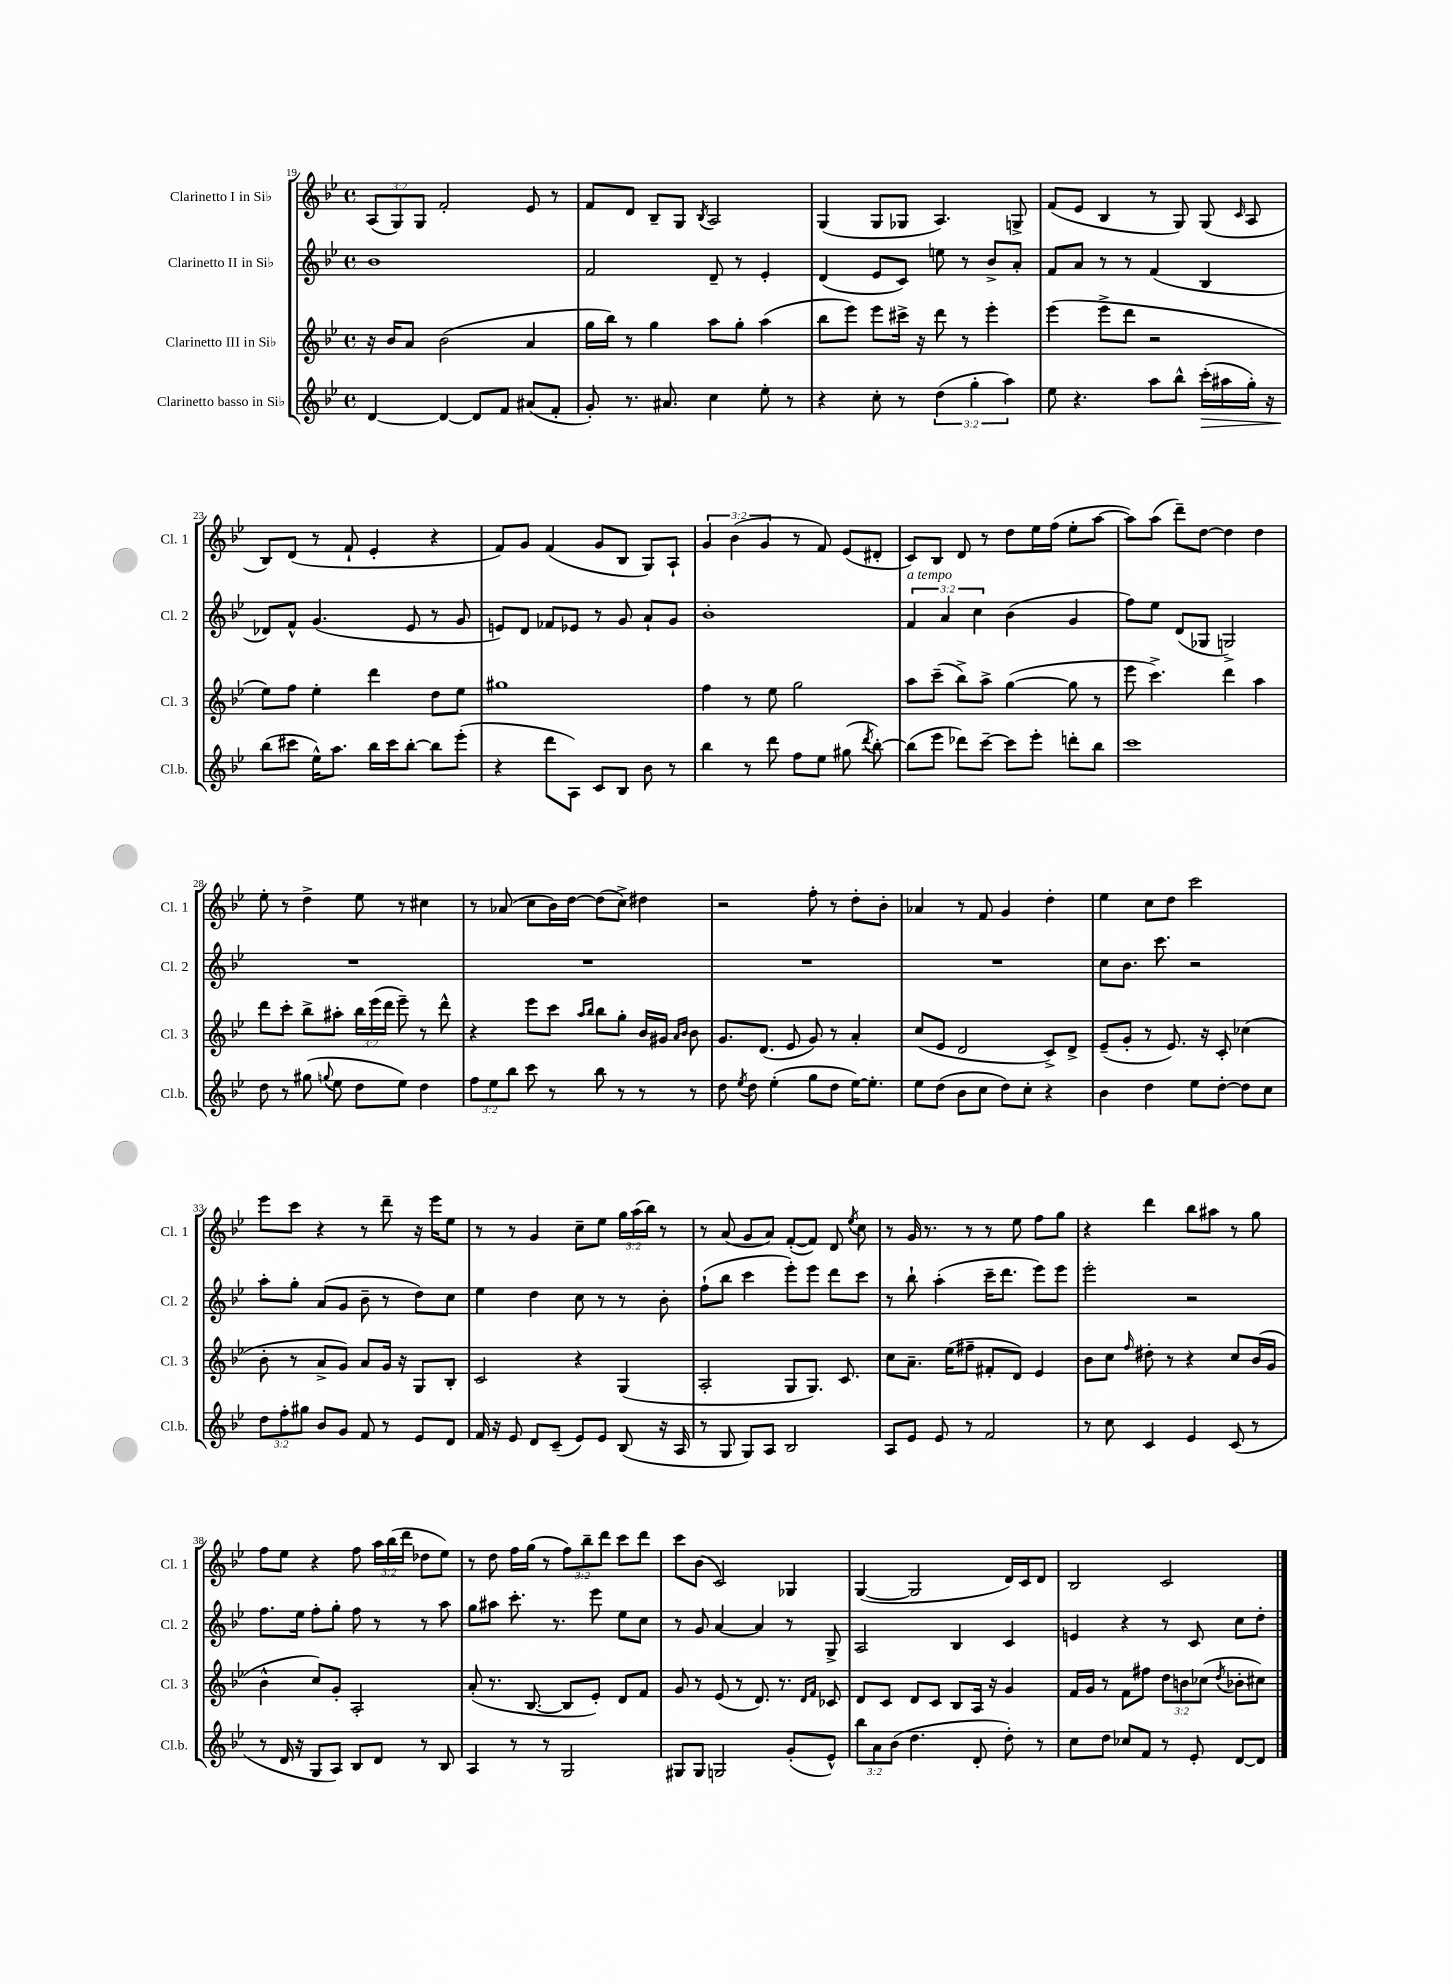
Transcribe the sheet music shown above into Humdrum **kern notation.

**kern	**dynam	**kern	**kern	**kern
*part4	*part4	*part3	*part2	*part1
*staff4	*staff4	*staff3	*staff2	*staff1
*I"Clarinetto basso in Si♭	*	*I"Clarinetto III in Si♭	*I"Clarinetto II in Si♭	*I"Clarinetto I in Si♭
*I'Cl.b.	*	*I'Cl. 3	*I'Cl. 2	*I'Cl. 1
*clefG2	*	*clefG2	*clefG2	*clefG2
*k[b-e-]	*	*k[b-e-]	*k[b-e-]	*k[b-e-]
*M4/4	*	*M4/4	*M4/4	*M4/4
*met(c)	*	*met(c)	*met(c)	*met(c)
=19	=19	=19	=19	=19
[4d/	.	16r	1b-	(12A/L
.	.	16b-/KL	.	.
.	.	.	.	12G/)
.	.	8a/J	.	.
.	.	.	.	12G/J
4d/_	.	(2b-\	.	2f'/
8d/L]	.	.	.	.
8f/J	.	.	.	.
(8a#X/L	.	4a/	.	8e-/
8f'/J	.	.	.	8r
=20	=20	=20	=20	=20
8g'/)	.	16gg\LL	2f/	8f/L
.	.	16bb-\JJ)	.	.
8.r	.	8r	.	8d/J
.	.	4gg\	.	8B-~/L
8.a#X/	.	.	.	.
.	.	.	.	8G/J
.	.	.	.	8qB-/
4cc\	.	8aa\L	8d~/	2A/
.	.	8gg'\J	8r	.
8ee-'\	.	(4aa\	4e-'/	.
8r	.	.	.	.
=21	=21	=21	=21	=21
4r	.	8bb-\L	(4d/	(4G/
.	.	8eee-\J)	.	.
8cc'\	.	8eee-\L	8e-/L	8G/L
8r	.	16ccc#X^\Jk	8c/J)	8G-X/J
.	.	16r	.	.
(6dd\	.	8ddd\	8een\	4.A/)
.	.	8r	8r	.
6gg'\	.	.	.	.
.	.	4eee-'\	8b-^/L	.
6aa\)	.	.	.	.
.	.	.	8a'/J	8Gn^/
=22	=22	=22	=22	=22
8ee-\	.	(4eee-\	8f/L	(8f/L
4.r	.	.	8a/J	8e-/J
.	.	8eee-^\L	8r	4B-/
.	.	8ddd\J	8r	.
8aa\L	.	2r	(4f/	8r
8bb-^^\J	.	.	.	8G/)
!	!LO:HP:b	!	!	!
(16ccc'\LL	>	.	4B-/	(8G/
16aa#X\	.	.	.	.
.	.	.	.	16qqc/
16gg'\JJ)	.	.	.	8A/
16r	.	.	.	.
!!LO:LB:g=z
=23	=23	=23	=23	=23
(8bb-\L	.	8ee-\L)	8d-X/L)	8B-/L)
8ccc#X\J	]	8ff\J	8f^^/J	(8d/J
16ee-^^\KL)	.	4ee-'\	(4.g/	8r
8.aa\J	.	.	.	.
.	.	.	.	8f`/
16bb-\LL	.	4ddd\	.	4e-'/
16ccc#\J	.	.	.	.
[8bb-'\J	.	.	8e-/	.
8bb-\L]	.	8dd\L	8r	4r
(8eee-'\J	.	8ee-\J	8g/	.
=24	=24	=24	=24	=24
4r	.	1gg#X	8en/L)	8f/L)
.	.	.	8d/J	8g/J
8ddd\L	.	.	8f-X/L	(4f/
8A\J)	.	.	8e-X/J	.
8c/L	.	.	8r	8g/L
8B-/J	.	.	8g/	8B-/J
8b-\	.	.	8a`/L	8G/L)
8r	.	.	8g/J	8A`/J
=25	=25	=25	=25	=25
4bb-\	.	4ff\	1b-'	6g/
.	.	.	.	(6b-\
8r	.	8r	.	.
.	.	.	.	6g/
8ddd\	.	8ee-\	.	.
8ff\L	.	2gg\	.	8r
8ee-\J	.	.	.	8f/)
(8gg#X\	.	.	.	(8e-/L
8qddd/	.	.	.	.
[8bb-'\)	.	.	.	8d#X'/J
=26	=26	=26	=26	=26
!	!	!	!LO:TX:a:i:t=a tempo	!
(8bb-\L]	.	8aa\L	6f/	8c/L)
8eee-\J	.	(8ccc~\J	.	8B-/J
.	.	.	6a/	.
8ddd-X\L)	.	8bb-^\L)	.	8d/
.	.	.	6cc\	.
[8ccc~\J	.	8aa^\J	.	8r
8ccc\L]	.	([4gg\	(4b-\	8dd\L
8eee-'\J	.	.	.	16ee-\L
.	.	.	.	(16ff\JJ
8dddn'\L	.	8gg\]	4g/	8ee-'\L
8bb-\J	.	8r	.	[8aa\J
=27	=27	=27	=27	=27
1ccc	.	8eee-\	8ff\L)	8aa\L])
.	.	4.ccc^\)	8ee-\J	(8aa\J
.	.	.	(8d/L	8ddd~\L)
.	.	.	8G-X/J	[8dd\J
.	.	4ddd\	2Gn^/)	4dd\]
.	.	4aa\	.	4dd\
!!LO:LB:g=z
=28	=28	=28	=28	=28
8dd\	.	8ddd\L	1r	8ee-'\
8r	.	8ccc'\J	.	8r
(8gg#X\	.	8bb-^\L	.	4dd^\
8qqggn/	.	.	.	.
8ee-\	.	8aa#X'\J	.	.
8dd\L	.	24bb-\LL	.	8ee-\
.	.	(24eee-\	.	.
.	.	24ddd\JJ	.	.
8ee-\J)	.	8eee-~\)	.	8r
4dd\	.	8r	.	4cc#X\
.	.	8ddd^^\	.	.
=29	=29	=29	=29	=29
12ff\L	.	4r	1r	8r
12ee-\	.	.	.	.
.	.	.	.	(8a-X/
12bb-\J	.	.	.	.
8ccc\	.	8eee-\L	.	8cc\L
8r	.	8ccc\J	.	16b-\L)
.	.	.	.	[16dd\JJ
.	.	16qqaa/LL	.	.
.	.	16qqbb-/JJ	.	.
8bb-\	.	8bb-\L	.	(8dd\L]
8r	.	8gg'\J	.	8cc^\J)
8r	.	16b-/LL	.	4dd#X\
.	.	16g#X/JJ	.	.
.	.	16qqa/LL	.	.
.	.	16qqb-/JJ	.	.
8r	.	8b-\	.	.
=30	=30	=30	=30	=30
8dd\	.	8.g/L	1r	2r
8qee-/	.	.	.	.
8dd\	.	.	.	.
.	.	(8.d/J	.	.
(4ee-'\	.	.	.	.
.	.	8e-/	.	.
8gg\L	.	8g/)	.	8ff'\
8dd\J	.	8r	.	8r
[16ee-\KL)	.	4a'/	.	8dd'\L
8.ee-'\J]	.	.	.	.
.	.	.	.	8b-'\J
=31	=31	=31	=31	=31
8ee-\L	.	(8cc/L	1r	4a-X/
(8dd\J	.	8e-/J	.	.
8b-\L	.	2d/	.	8r
8cc\J	.	.	.	8f/
8dd\L)	.	.	.	4g/
8cc'\J	.	.	.	.
4r	.	8c^/L)	.	4dd'\
.	.	8d^/J	.	.
=32	=32	=32	=32	=32
4b-\	.	(8e-~/L	8cc\L	4ee-\
.	.	8g'/J	8.b-\J	.
4dd\	.	8r	.	8cc\L
.	.	.	8.ccc\	.
.	.	8.e-/)	.	8dd\J
8ee-\L	.	.	2r	2ccc\
.	.	16r	.	.
[8dd'\J	.	8c'/	.	.
8dd\L]	.	(4cc-X\	.	.
8cc\J	.	.	.	.
!!LO:LB:g=z
=33	=33	=33	=33	=33
12dd\L	.	8b-'\	8aa'\L	8eee-\L
12ff'\	.	.	.	.
.	.	8r	8gg'\J	8ccc\J
12gg#X\J	.	.	.	.
8b-/L	.	8a^/L	(8a/L	4r
8g/J	.	8g/J)	8g/J	.
8f/	.	8a/L	8b-~\	8r
8r	.	16g/Jk	8r	8ddd~\
.	.	16r	.	.
8e-/L	.	8G/L	8dd\L)	16r
.	.	.	.	16eee-\KL
8d/J	.	8B-'/J	8cc\J	8ee-\J
=34	=34	=34	=34	=34
16f/	.	2c/	4ee-\	8r
16r	.	.	.	.
8e-/	.	.	.	8r
8d/L	.	.	4dd\	4g/
(8c~/J	.	.	.	.
8e-/L)	.	4r	8cc\	8cc~\L
8e-/J	.	.	8r	8ee-\J
(8B-/	.	(4G/	8r	24gg\LL
.	.	.	.	(24aa\
.	.	.	.	24bb-\JJ)
16r	.	.	8b-'\	8r
16A/	.	.	.	.
=35	=35	=35	=35	=35
8r	.	2A'/	(8ff`\L	8r
8G/	.	.	8bb-\J	(8a/
8G/L)	.	.	4ccc\	8g/L
8A/J	.	.	.	8a/J)
2B-/	.	8G/L	8eee-'\L)	([8f'/L
.	.	8.G/J)	8eee-\J	8f/J])
.	.	.	8ddd\L	8d/
.	.	8.c/	.	.
.	.	.	.	8qee-/
.	.	.	8ccc\J	8cc\
=36	=36	=36	=36	=36
8A/L	.	8cc\L	8r	8r
8e-/J	.	8.a~\J	8bb-`\	16g/
.	.	.	.	8.r
8e-/	.	.	(4aa'\	.
.	.	(16ee-\KL	.	.
8r	.	8ff#X~\J	.	8r
2f/	.	8f#X'/L	16ccc~\KL	8r
.	.	.	8.ddd\J	.
.	.	8d/J)	.	8ee-\
.	.	4e-/	8eee-\L)	8ff\L
.	.	.	8eee-\J	8gg\J
=37	=37	=37	=37	=37
8r	.	8b-\L	2eee-'\	4r
8cc\	.	8cc\J	.	.
.	.	16qqff/	.	.
4c/	.	8dd#X'\	.	4ddd\
.	.	8r	.	.
4e-/	.	4r	2r	8bb-\L
.	.	.	.	8aa#X\J
(8c/	.	8cc/L	.	8r
8r	.	(16b-/L	.	8gg\
.	.	16g/JJ	.	.
!!LO:LB:g=z
=38	=38	=38	=38	=38
8r	.	4b-^^\	8.ff\L	8ff\L
16d/	.	.	.	8ee-\J
16r	.	.	16ee-\Jk	.
8G/L	.	8cc/L)	8ff'\L	4r
8A/J)	.	8g'/J	8gg'\J	.
8B-/L	.	2A'/	8ff\	8ff\
8d/J	.	.	8r	24aa\LL
.	.	.	.	(24bb-\
.	.	.	.	24ddd\JJ
8r	.	.	8r	8dd-X\L
8B-/	.	.	8aa\	8ee-\J)
=39	=39	=39	=39	=39
4A/	.	(8a'/	8gg\L	8r
.	.	8.r	8aa#X\J	8dd\
8r	.	.	8.ccc'\	16ff\LL
.	.	[8.B-/	.	(16gg\JJ
8r	.	.	.	8r
.	.	.	8.r	.
2G/	.	8B-/L]	.	12ff\L)
.	.	.	.	12bb-~\
.	.	8e-'/J)	8eee-\	.
.	.	.	.	12ddd\J
.	.	8d/L	8ee-\L	8ccc\L
.	.	8f/J	8cc\J	8ddd\J
=40	=40	=40	=40	=40
8G#X/L	.	8g/	8r	8ccc\L
8G#/J	.	8r	8g/	(8b-\J
2Gn/	.	(8e-/	[4a/	2c/)
.	.	8r	.	.
.	.	8.d/)	4a/]	.
.	.	8.r	.	.
(8g'/L	.	.	8r	4G-X/
.	.	16qqd/LL	.	.
.	.	16qqf/JJ	.	.
8e-^^/J)	.	8c-X/	8G^/	.
=41	=41	=41	=41	=41
12bb-\L	.	8d/L	2A/	([4G/
12a\	.	.	.	.
.	.	8c/J	.	.
(12b-\J	.	.	.	.
4.dd\	.	8d/L	.	2G/]
.	.	8c/J	.	.
.	.	8B-/L	4B-/	.
8d'/	.	16A/Jk	.	.
.	.	16r	.	.
8dd'\)	.	4g/	4c/	16d/LL)
.	.	.	.	16c/J
8r	.	.	.	8d/J
=42	=42	=42	=42	=42
8cc\L	.	16f/LL	4en/	2B-/
.	.	16g/JJ	.	.
8dd\J	.	8r	.	.
8cc-X/L	.	8f\L	4r	.
8f/J	.	8ff#X\J	.	.
8r	.	12dd\L	8r	2c/
.	.	12bn\	.	.
8e-'/	.	.	8c/	.
.	.	(12cc-X\J	.	.
.	.	8qdd/	.	.
[8d/L	.	8b-X'\L	8cc\L	.
8d/J]	.	8cc#X\J)	8dd'\J	.
==	==	==	==	==
*-	*-	*-	*-	*-
